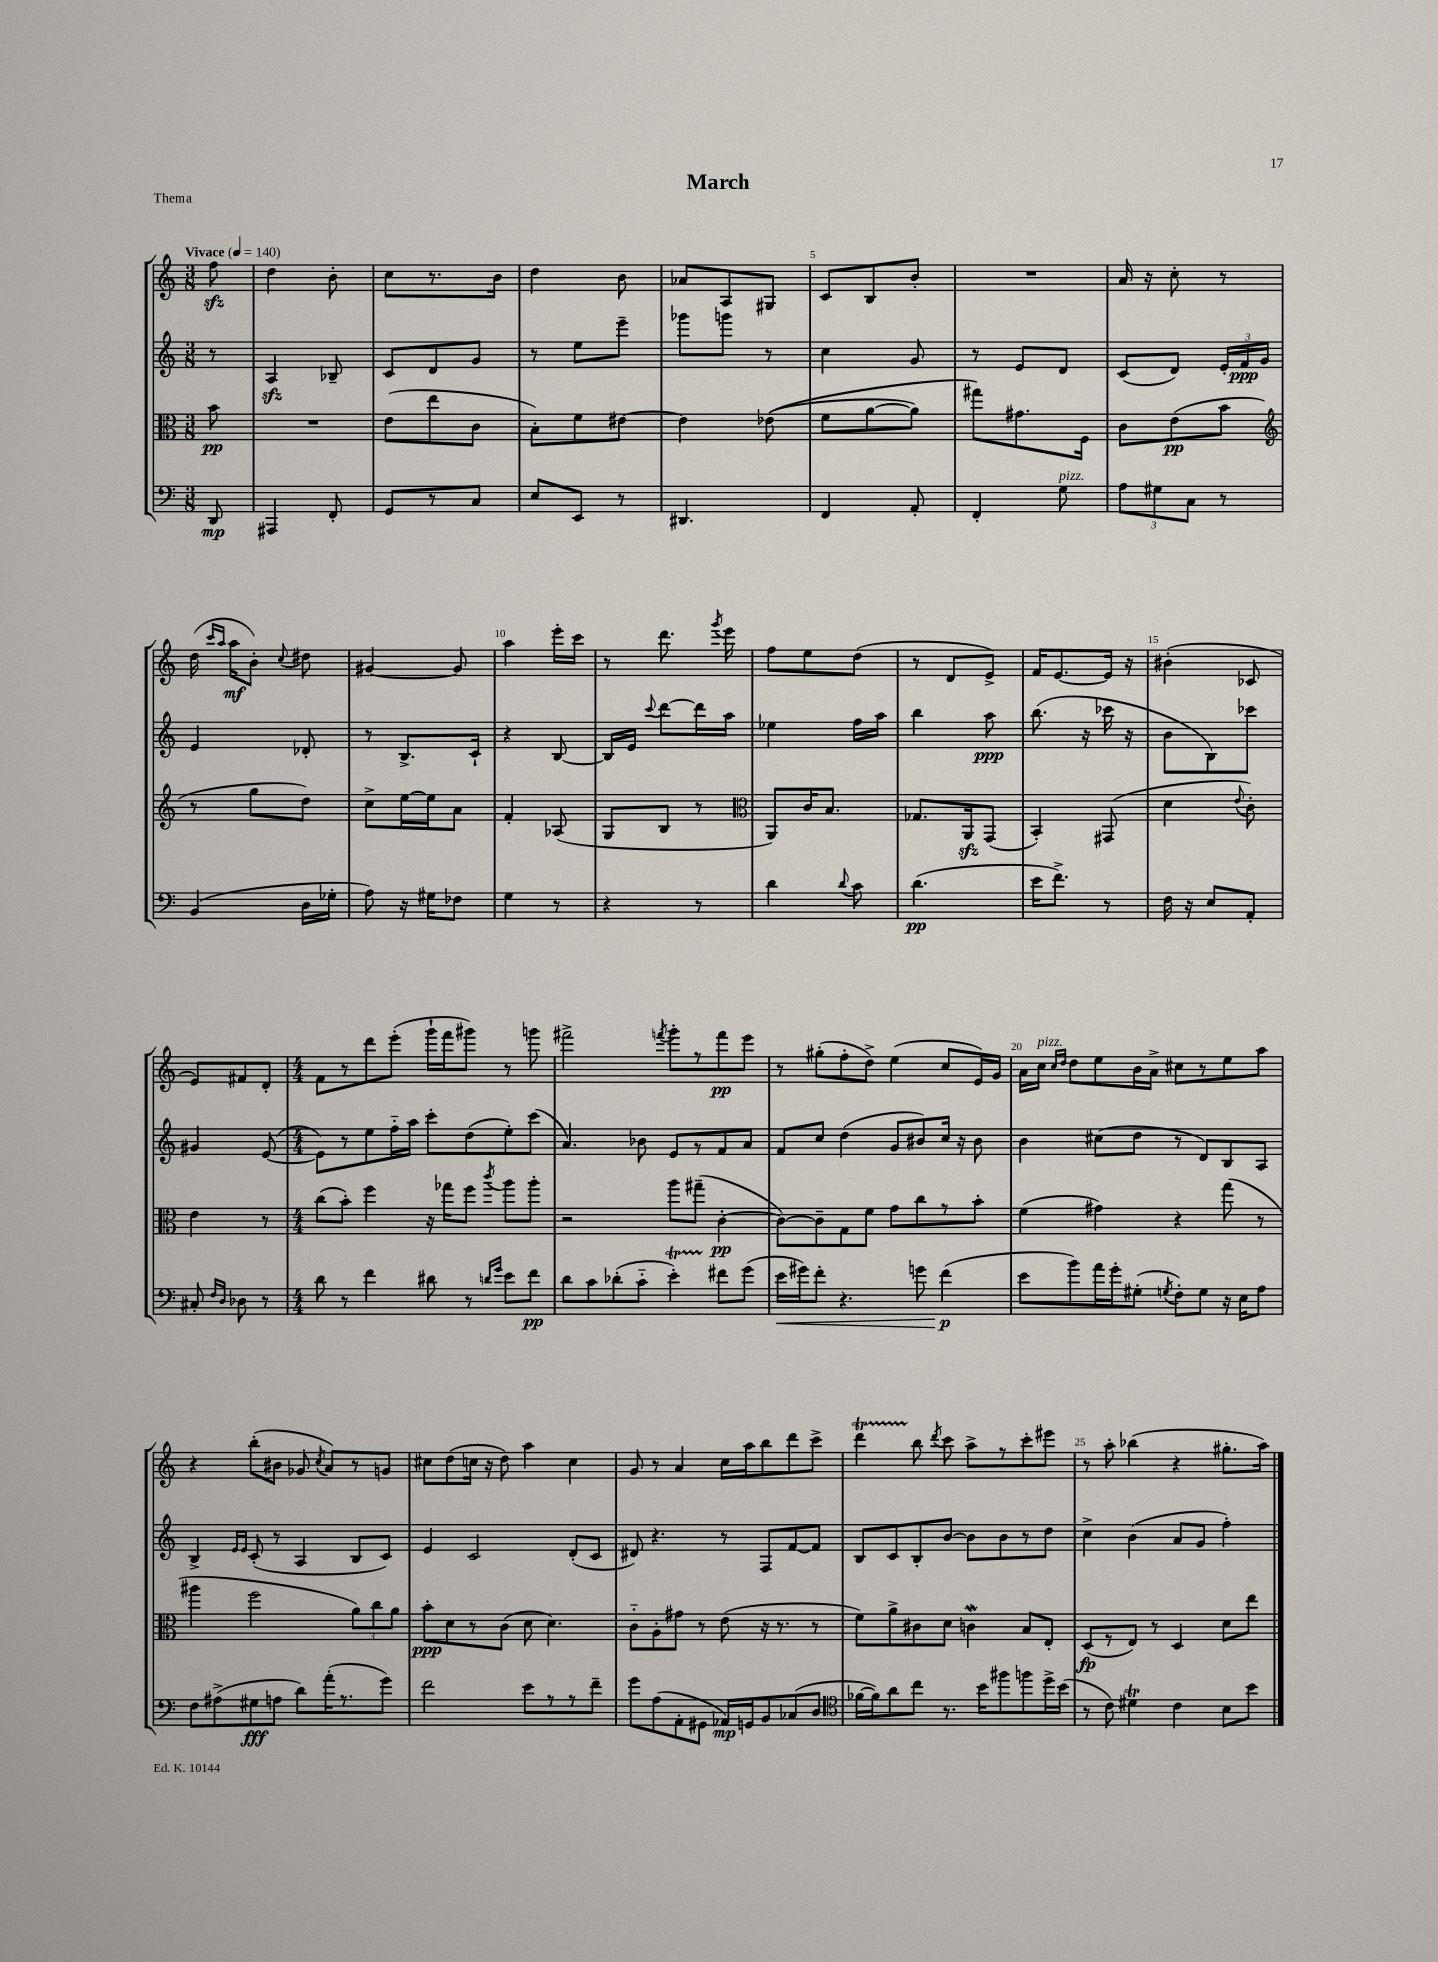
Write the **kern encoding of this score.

**kern	**dynam	**kern	**dynam	**kern	**dynam	**kern	**dynam
*part4	*part4	*part3	*part3	*part2	*part2	*part1	*part1
*staff4	*staff4	*staff3	*staff3	*staff2	*staff2	*staff1	*staff1
*clefF4	*	*clefC3	*	*clefG2	*	*clefG2	*
*k[]	*	*k[]	*	*k[]	*	*k[]	*
*M3/8	*	*M3/8	*	*M3/8	*	*M3/8	*
*MM140	*	*MM140	*	*MM140	*	*MM140	*
=	=	=	=	=	=	=	=
!	!	!	!	!	!	!LO:TX:a:B:t=Vivace	!
8DD/	mp	8b\	pp	8r	.	8ffzz\	.
=1	=1	=1	=1	=1	=1	=1	=1
4AAA#X/	.	4.r	.	4Azz/	.	4dd\	.
8FF'/	.	.	.	8B-X~/	.	8b'\	.
=2	=2	=2	=2	=2	=2	=2	=2
8GG/L	.	(8e\L	.	8c/L	.	8cc\L	.
8r	.	8ee\	.	8d/	.	8.r	.
8C/J	.	8c\J	.	8g/J	.	.	.
.	.	.	.	.	.	16b\Jk	.
=3	=3	=3	=3	=3	=3	=3	=3
8E/L	.	8B'\L)	.	8r	.	4dd\	.
8EE/J	.	8f\	.	8ee\L	.	.	.
8r	.	[8e#X\J	.	8eee~\J	.	8b\	.
=4	=4	=4	=4	=4	=4	=4	=4
4.DD#X/	.	4e#\]	.	8ggg-X\L	.	8a-X/L	.
.	.	.	.	8gggn\J	.	8A/	.
.	.	((8e-X\	.	8r	.	8G#X/J	.
=5	=5	=5	=5	=5	=5	=5	=5
4FF/	.	8f\L	.	4cc\	.	8c/L	.
.	.	[8a\	.	.	.	8B/	.
8AA'/	.	8a\J])	.	8g/	.	8b'/J	.
=6	=6	=6	=6	=6	=6	=6	=6
4FF'/	.	8gg#X\L)	.	8r	.	4.r	.
.	.	8.g#X\	.	8e/L	.	.	.
!LO:TX:a:i:t=pizz.	!	!	!	!	!	!	!
8G\	.	.	.	8d/J	.	.	.
.	.	16F\Jk	.	.	.	.	.
=7	=7	=7	=7	=7	=7	=7	=7
12A\L	.	8c\L	.	(8c/L	.	16a/	.
.	.	.	.	.	.	16r	.
12G#X\	.	.	.	.	.	.	.
.	.	(8e\	pp	8d/J)	.	8cc'\	.
12C\J	.	.	.	.	.	.	.
8r	.	8b\J	.	24e'/LL	.	8r	.
.	.	.	.	24f/	ppp	.	.
.	.	.	.	24g/JJ	.	.	.
!!LO:LB:g=z
=8	=8	=8	=8	=8	=8	=8	=8
*	*	*clefG2	*	*	*	*	*
(4BB/	.	8r	.	4e/	.	(16dd\	.
.	.	.	.	.	.	16qqccc/LL	.
.	.	.	.	.	.	16qqaa/JJ	.
.	.	.	.	.	.	16aa\KL	mf
.	.	8gg\L	.	.	.	8b'\J)	.
.	.	.	.	.	.	8qqcc/	.
16D\LL	.	8dd\J)	.	8d-X'/	.	8dd#X\	.
16G-X'\JJ	.	.	.	.	.	.	.
=9	=9	=9	=9	=9	=9	=9	=9
8A\)	.	8cc^\L	.	8r	.	[4g#X/	.
16r	.	[16ee\L	.	8.B^/L	.	.	.
16G#X\KL	.	16ee\J]	.	.	.	.	.
8F-X\J	.	8a\J	.	.	.	8g#/]	.
.	.	.	.	16c`/Jk	.	.	.
=10	=10	=10	=10	=10	=10	=10	=10
4G\	.	4f'/	.	4r	.	4aa\	.
8r	.	(8A-X/	.	[8B/	.	16eee'\LL	.
.	.	.	.	.	.	16ccc\JJ	.
=11	=11	=11	=11	=11	=11	=11	=11
4r	.	8G/L	.	16B/LL]	.	8r	.
.	.	.	.	16e/JJ	.	.	.
.	.	.	.	8qqccc/	.	.	.
.	.	8B/J	.	[8ddd\L	.	8.ddd\	.
8r	.	8r	.	16ddd\L]	.	.	.
.	.	.	.	.	.	8qggg/	.
.	.	.	.	16aa\JJ	.	16eee\	.
=12	=12	=12	=12	=12	=12	=12	=12
*	*	*clefC3	*	*	*	*	*
4d\	.	8AA/L)	.	4ee-X\	.	8ff\L	.
.	.	16c/K	.	.	.	8ee\	.
.	.	8.B/J	.	.	.	.	.
8qqd/	.	.	.	.	.	.	.
8c\	.	.	.	16ff\LL	.	(8dd\J	.
.	.	.	.	16aa\JJ	.	.	.
=13	=13	=13	=13	=13	=13	=13	=13
(4.d\	pp	8.G-X/L	.	4bb\	.	8r	.
.	.	.	.	.	.	8d/L	.
.	.	16AAzz/k	.	.	.	.	.
.	.	(8GG/J	.	8aa\	ppp	8e^/J)	.
=14	=14	=14	=14	=14	=14	=14	=14
16e\KL	.	4BB'/)	.	(8.bb\	.	16f/KL	.
8.f^\J)	.	.	.	.	.	[8.e/	.
.	.	.	.	16r	.	.	.
8r	.	(8GG#X/	.	16ccc-X\	.	16e/Jk]	.
.	.	.	.	16r	.	16r	.
=15	=15	=15	=15	=15	=15	=15	=15
16F\	.	4d\	.	8b\L	.	(4b#X'\	.
16r	.	.	.	.	.	.	.
8E/L	.	.	.	8B\)	.	.	.
.	.	8qqe/	.	.	.	.	.
8AA'/J	.	8c'\)	.	8ccc-X\J	.	8c-X/	.
!!LO:LB:g=z
=16	=16	=16	=16	=16	=16	=16	=16
8C#X'/	.	4e\	.	4g#X/	.	8e/L)	.
16qqF/LL	.	.	.	.	.	.	.
16qqD/JJ	.	.	.	.	.	.	.
8D-X\	.	.	.	.	.	8f#X/	.
8r	.	8r	.	([8e/	.	8d'/J	.
=17	=17	=17	=17	=17	=17	=17	=17
*M4/4	*	*M4/4	*	*M4/4	*	*M4/4	*
8d\	.	(8cc\L	.	8e\L])	.	8f\L	.
8r	.	8b'\J)	.	8r	.	8r	.
4f\	.	4ff\	.	8ee\	.	8ddd\	.
.	.	.	.	16ff\L	.	(8eee'\J	.
.	.	.	.	16aa\JJ	.	.	.
8d#X\	.	16r	.	8ccc'\L	.	16ggg`\LL	.
.	.	16gg-X\KL	.	.	.	16fff\J	.
8r	.	8ff\J	.	(8dd\	.	8ggg#X\J)	.
16qqdn/LL	.	.	.	.	.	.	.
16qqg/JJ	.	8qccc/	.	.	.	.	.
8e\L	.	8aa\L	.	8ee'\)	.	8r	.
8f\J	pp	8aa'\J	.	(8ccc\J	.	8gggn\	.
=18	=18	=18	=18	=18	=18	=18	=18
8d\L	.	2r	.	4.a/)	.	2fff#X^\	.
8c\	.	.	.	.	.	.	.
(8d-X'\	.	.	.	.	.	.	.
8c\J	.	.	.	8b-X\	.	.	.
.	.	.	.	.	.	8qfffn/	.
4et'\)	.	8aa\L	.	8e/L	.	8ggg'\L	.
.	.	(8gg#X~\J	.	8r	.	8r	.
8f#X\L	.	[4c'\	pp	8f/	.	8fff\	pp
(8g\J	.	.	.	8a/J	.	8eee\J	.
=19	=19	=19	=19	=19	=19	=19	=19
!	!LO:HP:b	!	!	!	!	!	!
16e\LL	<	8c\L_)	.	8f/L	.	8r	.
16g#X\J)	.	.	.	.	.	.	.
8f'\J	.	8c~\]	.	8cc/J	.	(8gg#X'\L	.
4.r	.	8G\	.	(4dd\	.	8ff'\	.
.	.	8f\J	.	.	.	8dd^\J)	.
.	.	8g\L	.	8g/L	.	(4ee\	.
8gn\	.	8cc\	.	8b#X/)	.	.	.
(4f\	p	8r	.	16cc/Jk	.	8cc/L	.
.	.	.	.	16r	.	.	.
.	.	8b'\J	.	8b#\	.	16e/L)	.
.	.	.	.	.	.	16g/JJ	.
.	[	.	.	.	.	.	.
=20	=20	=20	=20	=20	=20	=20	=20
8e\L	.	(4f\	.	4b\	.	16a\LL	.
!	!	!	!	!	!	!LO:TX:a:i:t=pizz.	!
.	.	.	.	.	.	16cc\JJ	.
.	.	.	.	.	.	16qqcc/LL	.
.	.	.	.	.	.	16qqdd/JJ	.
8b\)	.	.	.	.	.	8dd\L	.
16a\L	.	4g#X\)	.	(8cc#X\L	.	8ee\	.
16g'\J	.	.	.	.	.	.	.
(8G#X'\J	.	.	.	8dd\J	.	16b\L	.
.	.	.	.	.	.	16a^\JJ	.
8qGn/	.	.	.	.	.	.	.
8F'\L)	.	4r	.	8r	.	8cc#X\L	.
8G\J	.	.	.	8d/L)	.	8r	.
16r	.	(8gg\	.	8B/	.	8ee\	.
16E\KL	.	.	.	.	.	.	.
8A\J	.	8r	.	8A/J	.	8aa\J	.
!!LO:LB:g=z
=21	=21	=21	=21	=21	=21	=21	=21
8F\L	.	4aa#X\	.	4B^/	.	4r	.
(8A#X^\	.	.	.	.	.	.	.
.	.	.	.	16qqe/LL	.	.	.
.	.	.	.	16qqe/JJ	.	.	.
8G#X\	fff	2ff\	.	(8c'/	.	(8bb'\L	.
8An\J	.	.	.	8r	.	8b#X\J	.
8d\L)	.	.	.	4A/	.	8g-X/	.
.	.	.	.	.	.	8qcc/	.
(16a'\K	.	.	.	.	.	8a/L)	.
8.r	.	.	.	.	.	.	.
.	.	12a\L)	.	8B/L	.	8r	.
.	.	12cc\	.	.	.	.	.
8g\J)	.	.	.	8c/J)	.	8gn/J	.
.	.	12a\J	.	.	.	.	.
=22	=22	=22	=22	=22	=22	=22	=22
2f\	.	8b'\L	ppp	4e/	.	8cc#X\L	.
.	.	8d\	.	.	.	(8dd\	.
.	.	8r	.	2c/	.	16ccn\Jk	.
.	.	.	.	.	.	16r	.
.	.	(8c\J	.	.	.	8dd\)	.
8e\L	.	8d\	.	.	.	4aa\	.
8r	.	4.d\)	.	.	.	.	.
8r	.	.	.	(8d'/L	.	4cc\	.
8f~\J	.	.	.	8c/J	.	.	.
=23	=23	=23	=23	=23	=23	=23	=23
8g\L	.	8c\L	.	8d#X/)	.	8g/	.
(8A\	.	8A'\	.	4.r	.	8r	.
8AA'\	.	8g#X\J	.	.	.	4a/	.
8GG#X\J	.	8r	.	.	.	.	.
16AA-X/LL)	mp	(8e\	.	8r	.	16cc\LL	.
16GGn/J	.	.	.	.	.	16aa\J	.
8BB/	.	16r	.	8F/L	.	8bb\	.
.	.	8.r	.	.	.	.	.
(8C-X/	.	.	.	[8f/	.	8ddd\	.
8D/J	.	8r	.	8f/J]	.	8ccc^\J	.
=24	=24	=24	=24	=24	=24	=24	=24
*clefC4	*	*	*	*	*	*	*
[16f-X\LL	.	8f\L)	.	8B/L	.	4dddT\	.
16f-\J])	.	.	.	.	.	.	.
8a\	.	8a^\	.	8c/	.	.	.
8cc\J	.	8c#X\	.	8B'/	.	8bb\	.
.	.	.	.	.	.	8qddd/	.
8.r	.	8d\J	.	[8b/J	.	8ccc\	.
.	.	4cnw\	.	8b\L]	.	8aa^\L	.
16b\KL	.	.	.	.	.	.	.
8ff#X\	.	.	.	8b\	.	8r	.
8ffn\	.	8B/L	.	8r	.	8ccc'\	.
16dd^\L	.	8E'/J	.	8dd\J	.	8eee#X\J	.
(16b\JJ	.	.	.	.	.	.	.
=25	=25	=25	=25	=25	=25	=25	=25
8r	.	(8D/L	fp	4cc^\	.	8r	.
8c\)	.	8r	.	.	.	8aa'\	.
4d#Xt\	.	8E/J)	.	(4b\	.	(4bb-X\	.
.	.	8r	.	.	.	.	.
4c\	.	4D/	.	8a/L	.	4r	.
.	.	.	.	8g/J	.	.	.
8B\L	.	8d\L	.	4ff'\)	.	8.gg#X'\L	.
8b\J	.	8ee\J	.	.	.	.	.
.	.	.	.	.	.	16aa\Jk)	.
==	==	==	==	==	==	==	==
*-	*-	*-	*-	*-	*-	*-	*-
